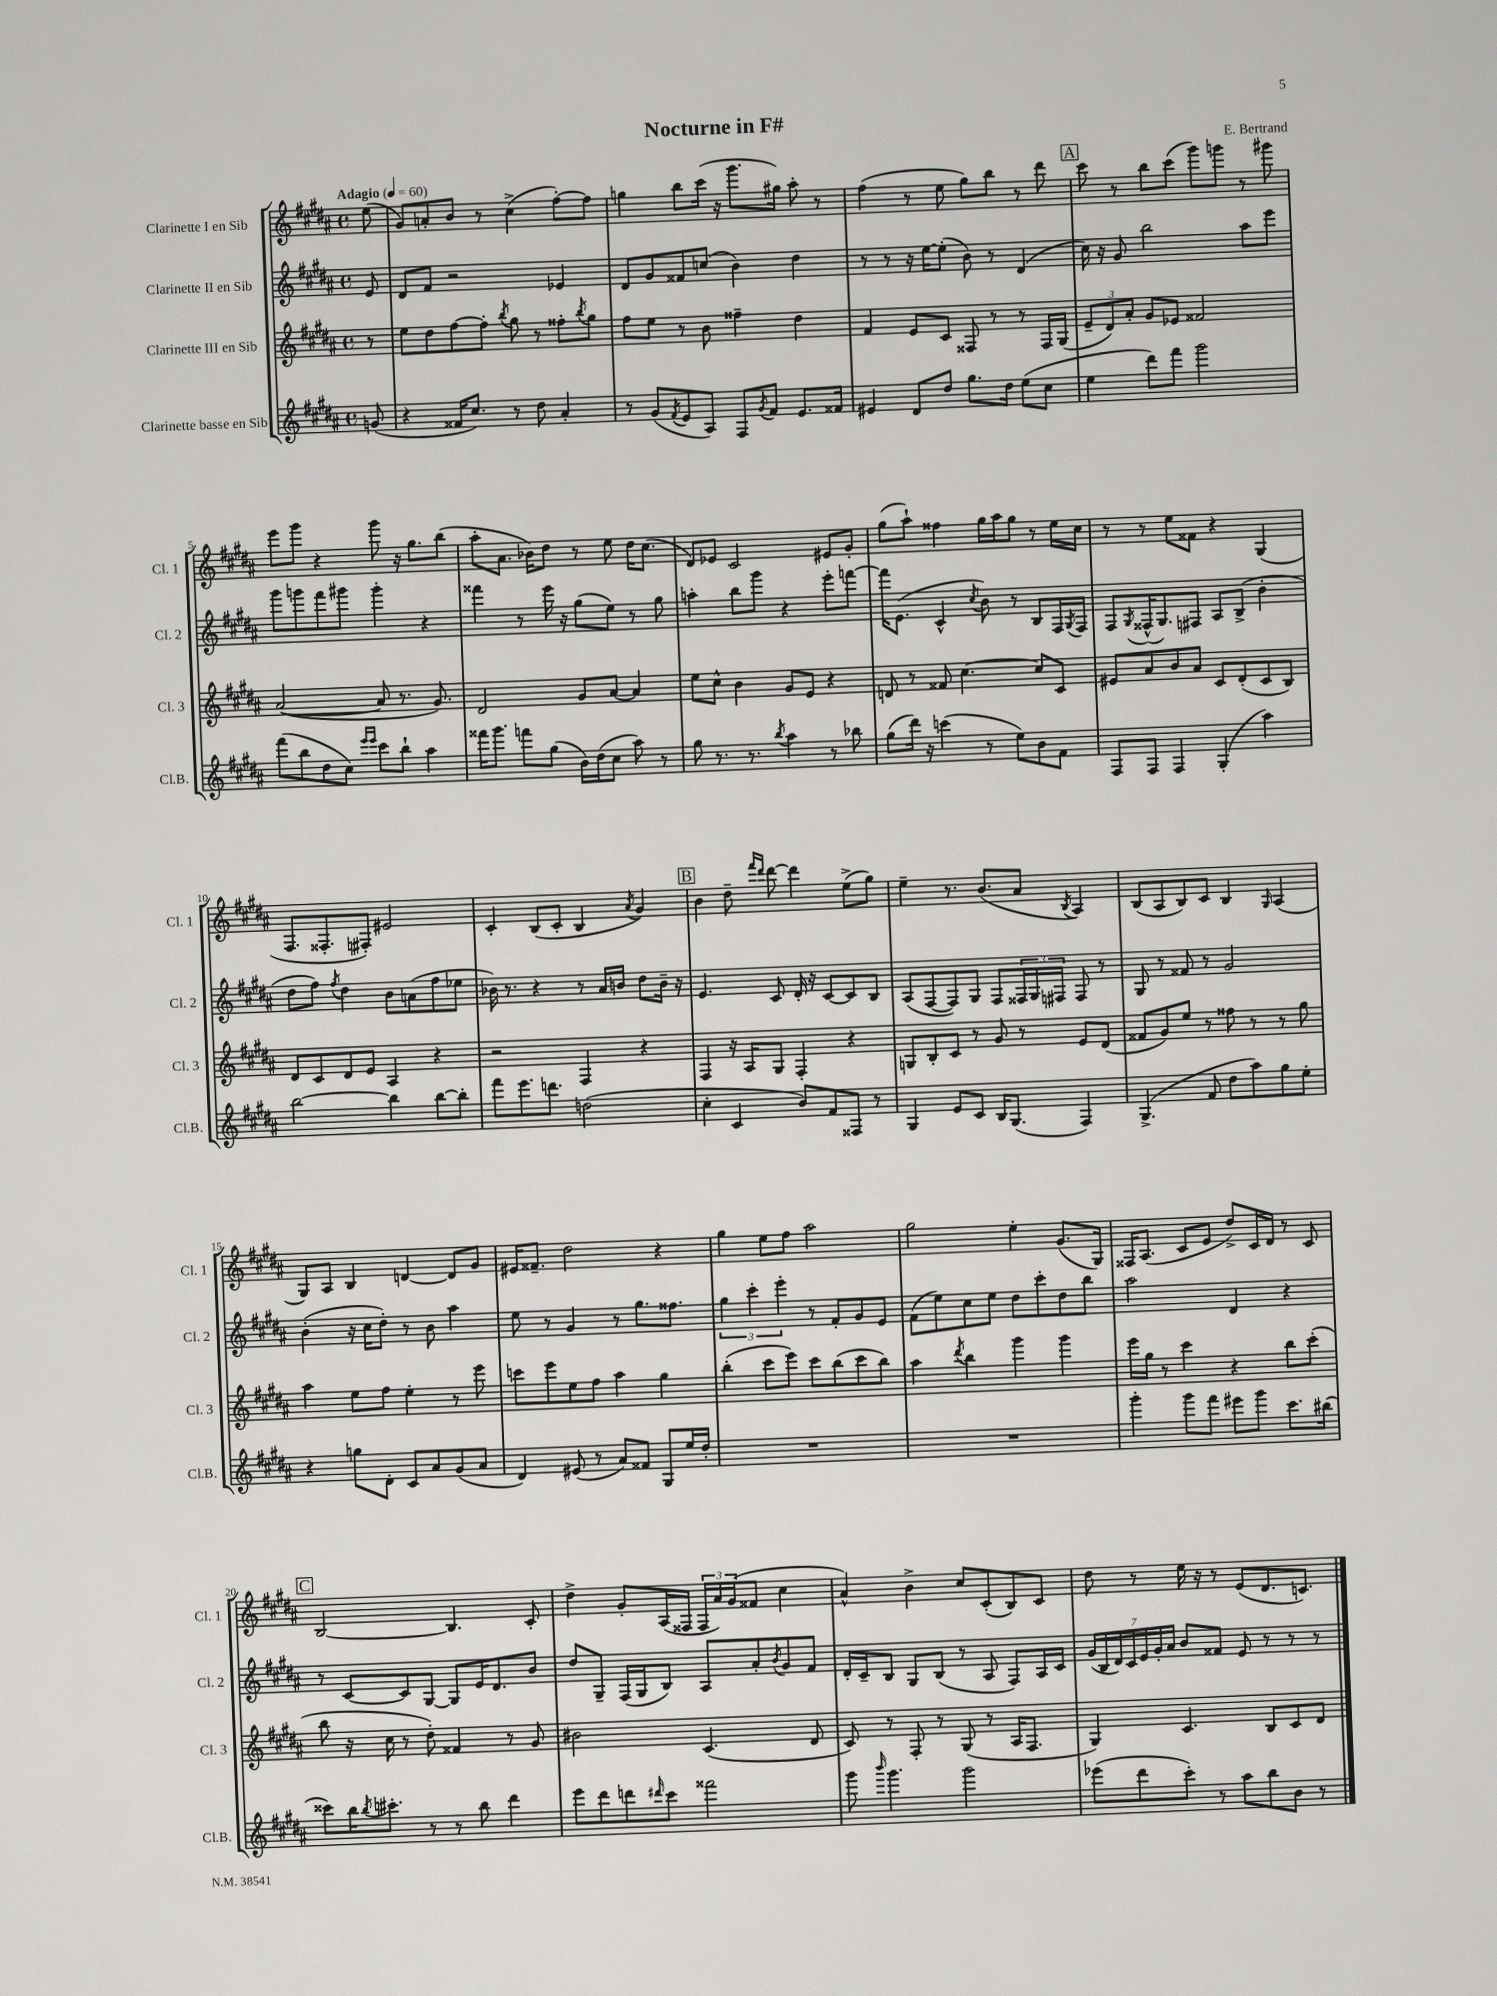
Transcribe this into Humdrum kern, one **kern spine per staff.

**kern	**kern	**kern	**kern
*part4	*part3	*part2	*part1
*staff4	*staff3	*staff2	*staff1
*I"Clarinette basse en Sib	*I"Clarinette III en Sib	*I"Clarinette II en Sib	*I"Clarinette I en Sib
*I'Cl.B.	*I'Cl. 3	*I'Cl. 2	*I'Cl. 1
*clefG2	*clefG2	*clefG2	*clefG2
*k[f#c#g#d#a#]	*k[f#c#g#d#a#]	*k[f#c#g#d#a#]	*k[f#c#g#d#a#]
*M4/4	*M4/4	*M4/4	*M4/4
*met(c)	*met(c)	*met(c)	*met(c)
*MM60	*MM60	*MM60	*MM60
=	=	=	=
!	!	!	!LO:TX:a:B:t=Adagio
(8gn/	8r	8e/	(8ee\
=1	=1	=1	=1
4r	8ee\L	8d#/L	8g#/L)
.	8dd#\	8f#/J	8an'/
16f##X/KL	[8ff#\	2r	8b/J
8.cc#/J)	.	.	.
.	8ff#'\J]	.	8r
.	8qbb/	.	.
8r	8gg#\	.	(4cc#^\
8dd#\	8r	.	.
4a#'/	8ff##X'\L	4e-X/	[8ff#'\L)
.	8qbb/	.	.
.	8gg#\J	.	8ff#\J]
=2	=2	=2	=2
8r	8ff#\L	8d#/L	4ggn\
(8g#/L	8ee\J	8g#/	.
8qf#/	.	.	.
8e/	8r	8f##X/	8bb\L
8A#/J)	8b\	(8ccn/J	(16ccc#\Jk
.	.	.	16r
8F#/L	4ff##X~\	4b\)	8.ggg#\L
8qg#/	.	.	.
8f#/J	.	.	.
.	.	.	16gg#X\Jk)
8.e/L	4dd#\	4dd#\	8aa#'\
.	.	.	8r
16f##X/Jk	.	.	.
=3	=3	=3	=3
4e#X/	4f#/	8r	(4ff#\
.	.	8r	.
8d#/L	8e/L	16r	8r
.	.	[16ee\KL	.
8dd#/J	8c#/J	(8ee'\J]	8ee\
8.gg#\L	8F##X/	8b\)	8gg#\L)
.	8r	8r	8bb\J
16dd#\Jk	.	.	.
(8ee\L	8r	(4d#/	8r
8cc#\J	16F##/LL	.	8ddd#\
.	(16G#/JJ	.	.
!!LO:REH:place=s1:t=A
=4	=4	=4	=4
4ee\	12e~/L	16cc#\)	8ccc#\
.	.	16r	.
.	12d#/)	.	.
.	.	8g#/	8r
.	12a#'/J	.	.
8ddd#\L)	8g#/L	2bb\	8bb\L
8fff#\J	8e-X/J	.	(8ccc#\J
2ggg#\	2f##X/	.	8ggg#\L)
.	.	.	8gggn\J
.	.	8aa#\L	8r
.	.	8eee\J	8ggg#X\
!!LO:LB:g=z
=5	=5	=5	=5
(8fff#\L	([2a#/	8ggg#\L	8eee\L
8bb\	.	8gggn\	8ggg#\J
8dd#\	.	8fff#\	4r
8cc#\J)	.	8ggg#X\J	.
16qqeee/LL	.	.	.
16qqeee/JJ	.	.	.
8ccc#\L	8a#/]	4ggg#'\	8ggg#\
8bb`\J	8.r	.	16r
.	.	.	8.gg#\L
4aa#\	.	4r	.
.	8.g#/)	.	.
.	.	.	(8bb\J
=6	=6	=6	=6
16fff##X\KL	2d#/	4fff##X\	8aa#'\L
8.ggg#\J	.	.	.
.	.	.	8.a#\J
8fffn\L	.	8r	.
.	.	.	16b-X\KL)
(8gg#\J	.	16eee\	8dd#\J
.	.	16r	.
16b\LL)	8g#/L	(8gg#\L	8r
(16dd#\J	.	.	.
8cc#\J	[8a#/J	8ee\J)	8ee\
8aa#\)	4a#/]	8r	16dd#\KL
.	.	.	(8.cc#\J
8r	.	8gg#\	.
=7	=7	=7	=7
8gg#\	8ee\L	4aan'\	8d#/L)
8.r	8cc#^^\J	.	8e-X/J
.	4b\	8bb\L	2c#/
8.r	.	.	.
.	.	8ggg#\J	.
8qbb/	.	.	.
4aa#\	8g#/L	4r	.
.	8e/J	.	.
8r	4r	8eee'\L	8e#X/L
8bb-X\	.	[8fffn\J	8g#'/J
=8	=8	=8	=8
(8gg#\L	8dn/	16fff\KL]	(8gg#\L
.	.	(8.e\J	.
16ddd#\Jk)	8r	.	8aa#`\J)
16r	.	.	.
(4cccn\	8f##X/	4c#^^/	4ff##X\
.	[4.cc#\	.	.
.	.	8qcc#/	.
8r	.	8b\)	16gg#\LL
.	.	.	16aa#\J
8ee\L)	.	8r	8gg#\J
8b\	8cc#/L]	8B/L	8r
8f#\J	8c#/J	16F#/L	16ee\LL
.	.	8qG#/	.
.	.	16F#/JJ	16cc#\JJ
=9	=9	=9	=9
8F#/L	8e#X/L	8F#/L	8r
.	.	8qG#/	.
8F#/J	8a#/	(16F##X^^/K	8r
.	.	8.G#/)	.
4F#/	8b/	.	8ee\L
.	8a#/J	8F#X/J	8f##X\J
(4G#'/	8c#/L	8A#/L	4r
.	(8d#'/	(8B^/J	.
4aa#\)	8c#/	4b'\	(4G#/
.	8B/J)	.	.
!!LO:LB:g=z
=10	=10	=10	=10
[2bb\	8d#/L	8dd#\L	8.F#/L
.	8c#/	8ff#\J)	.
.	.	.	8.F##X'/
.	.	8qff#/	.
.	8d#/	4dd#\	.
.	8e/J	.	8F#X'/J)
4bb\]	4A#/	8b\L	2e#X/
.	.	(8an\	.
[8bb\L	4r	8ff#\	.
8bb'\J]	.	8ee-X\J	.
=11	=11	=11	=11
8fff#\L	2r	16b-X\)	4c#'/
.	.	8.r	.
8.eee\	.	.	.
.	.	4r	(8B/L
8.dddn\J	.	.	.
.	.	.	8c#'/J
(2ddn\	4F#/	8r	4B/
.	.	16a#/LL	.
.	.	16bn/JJ	.
.	.	.	8qa#/
.	4r	8dd#\L	4g#/)
.	.	16b~\Jk	.
.	.	16r	.
!!LO:REH:place=s1:t=B
=12	=12	=12	=12
4cc#'\	4F#/	4.e/	4b\
4c#/	16r	.	8dd#~\
.	16A#/KL	.	.
.	.	.	16qqfff#/LL
.	.	.	16qqddd#/JJ
.	8G#/J	8c#/	[8ddd#\
8b/L)	4F#'/	16d#'/	4ddd#\]
.	.	16r	.
8f#/	.	[8c#/L	.
8F##X/J	4r	8c#/]	(8ee^\L
8r	.	8B/J	8gg#\J)
=13	=13	=13	=13
4G#/	8Gn/L	(8A#/L	4ee~\
.	8B'/	[8F#/	.
8e/L	8c#/J	8F#/])	8.r
8c#/J	8r	8G#/J	.
.	.	.	(8.b/L
16B/KL	8g#/	8F#/L	.
(8.G#/J	.	.	.
.	8r	24F##X/L	8a#/J
.	.	24G#/	.
.	.	24F#X/JJ	.
.	.	.	8qB/
4F#/)	8e/L	8F#/	4A#/)
.	(8d#/J	8r	.
=14	=14	=14	=14
(4.G#^/	8f##X/L	8G#/	(8B/L
.	8g#/)	8r	8A#/
.	8ee/J	8f##X/	8B/)
8f#/	8r	8r	8c#/J
8dd#\L	8ff##X\	2g#/	4B/
8aa#\)	8r	.	.
.	.	.	16qqG#/
8gg#\	8r	.	(4A#/
8ee'\J	8gg#\	.	.
!!LO:LB:g=z
=15	=15	=15	=15
4r	4aa#\	(4b'\	8G#/L)
.	.	.	8A#/J
8ggn\L	8ee\L	16r	4B/
.	.	16cc#\KL	.
8d#'\J	8ff#\J	8dd#'\J)	.
8c#/L	4ee'\	8r	[4dn/
8a#/	.	8b\	.
(8g#/	8r	4aa#\	8d/L]
8a#/J	8eee\	.	8g#/J
=16	=16	=16	=16
4d#/)	8cccn\L	8ee\	16e#X/KL
.	.	.	8.f##X~/J
.	8eee\	8r	.
(8e#X/	8ee\	4g#/	2dd#\
8r	8ff#\J	.	.
8a#/L)	4aa#\	8r	.
8f##X/J	.	8.gg#\L	.
8G#/L	4gg#\	.	4r
.	.	8.ff##X\J	.
16ee/L	.	.	.
16dd#'/JJ	.	.	.
=17	=17	=17	=17
1r	(4bb'\	6gg#\	4gg#\
.	.	6ccc#'\	.
.	8ccc#\L	.	8ee\L
.	.	6eee'\	.
.	8eee\J)	.	8ff#\J
.	8ccc#\L	8r	2aa#\
.	(8bb\	8f#'/L	.
.	8ccc#\	8g#/	.
.	8bb\J)	8e/J	.
=18	=18	=18	=18
1r	4aa#\	(8f#\L	2gg#\
.	.	8ee\)	.
.	8qddd#/	.	.
.	4bb\	8cc#\	.
.	.	8ee\J	.
.	4ggg#\	8dd#\L	4ee'\
.	.	8ccc#'\	.
.	4ggg#\	8dd#\	(8.g#/L
.	.	8bb\J	.
.	.	.	16G#/Jk)
=19	=19	=19	=19
4ggg#'\	16eee\LL	2aa#\	16F##X/KL
.	16gg#\JJ	.	(8.A#/J
.	8r	.	.
8ggg#\L	4ccc#\	.	8c#/L
8fff#\J	.	.	8e/J
8eee#X\L	4r	4d#/	8dd#^/L)
8ggg#\J	.	.	16c#/L
.	.	.	16d#/JJ
8.ccc#\L	8bb\L	4r	8r
.	(8ccc#'\J	.	8c#/
(16bb#X\Jk	.	.	.
!!LO:LB:g=z
!!LO:REH:place=s1:t=C
=20	=20	=20	=20
8ccc##X\L)	8bb\	8r	[2B/
16bb\K	16r	[8c#/L	.
8qbb/	.	.	.
8.ccc#X'\J	16cc#\	.	.
.	8r	8c#/]	.
8r	8dd#'\)	[8G#/J	.
8r	4f##X/	8G#/L]	4.B/]
8bb\	.	16e/K	.
.	.	8.d#/	.
4ddd#\	8r	.	.
.	8g#/	8b/J	8c#'/
=21	=21	=21	=21
8eee\L	2b#X\	8dd#/L	4dd#^\
8ddd#\	.	8G#~/J	.
8dddn\	.	(16F#/LL	8g#'/L
.	.	16G#/J	.
16qqddd#X/	.	.	.
8ccc#\J	.	8B/J)	(16A#/L
.	.	.	16F##X/JJ
2fff##X\	(4.c#/	8A#/L	24F##/LL
.	.	.	24a#/)
.	.	.	(24g#/J
.	.	8a#'/	8f##X/J
.	.	8qb/	.
.	.	8g#/	4cc#\
.	8d#/	8f#/J	.
=22	=22	=22	=22
8ggg#\	8c#/)	16d#'/LL	4a#^^/)
.	.	16c#~/J	.
16qqbbb/	.	.	.
4.ggg#\	8r	8B/J	.
.	8F#'/	8G#/L	4b^\
.	8r	(8B/J	.
2ggg#\	(8G#/	8r	8cc#/L
.	8r	8A#/	(8c#'/
.	16A#/KL	8F#/L)	8B/)
.	8.F#/J	.	.
.	.	16A#/L	8c#/J
.	.	16c#/JJ	.
=23	=23	=23	=23
(8eee-X\L	4G#/)	(28g#/LL	8dd#\
.	.	28B/	.
.	.	28d#/)	.
.	.	28c#/	.
8ddd#\	.	.	8r
.	.	28e/	.
.	.	28g#'/	.
.	.	28a#/JJ	.
8ccc#'\J)	4.c#/	8b/L	16ee\
.	.	.	16r
8r	.	8f##X/J	8r
8aa#\L	.	8e/	(8e/L
8bb\	8B/L	8r	8.d#/
8b\J	8c#/	8r	.
.	.	.	8.cn/J)
8r	8d#/J	8r	.
==	==	==	==
*-	*-	*-	*-
